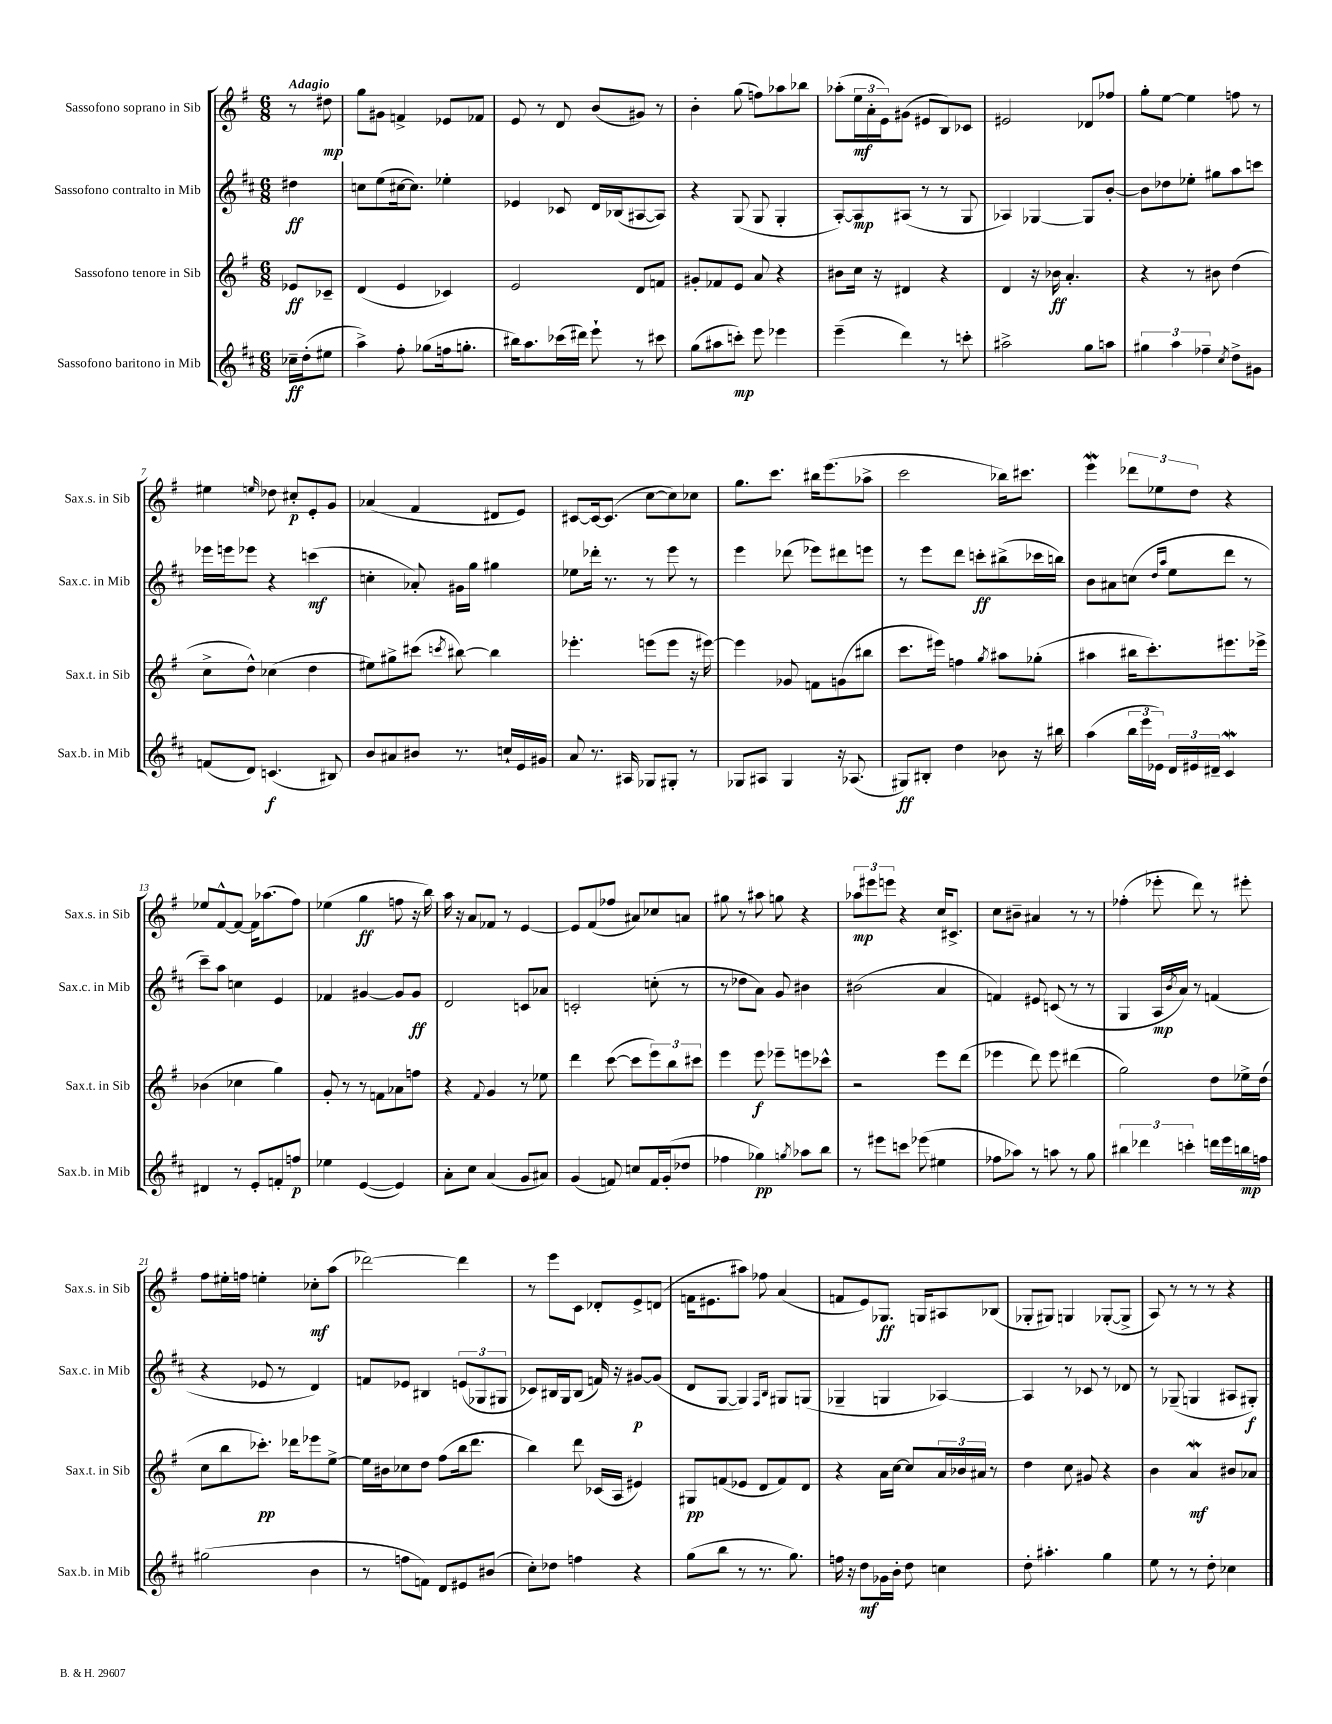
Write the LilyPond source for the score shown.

<<
\new StaffGroup <<
\new Staff = "s0" \with { instrumentName = "Sassofono soprano in Sib" shortInstrumentName = "Sax.s. in Sib" } {
    \clef treble \key g \major \numericTimeSignature \time 6/8 \partial 4 \tempo "Adagio"
    r8 dis''8\mp |
    g''8 gis'8 f'4-> ees'8 fes'8 |
    e'8 r8 d'8 b'8( gis'8) r8 |
    b'4-. g''8( f''8) aes''8 bes''8 |
    aes''8-.( \tuplet 3/2 { e''16\mf a'16-. e'16) } gis'8( eis'8 b8) ces'8 |
    eis'2 des'8 fes''8 |
    g''8-. e''8~ e''4 f''8 r8 |
    eis''4 \grace { e''16 } des''8 cis''8-.\p e'8-. g'8 |
    aes'4( fis'4 dis'8 e'8) |
    cis'8~ cis'16~ cis'8.( c''8~ c''8) ces''8 |
    g''8. c'''8. bis''16 e'''8.( aes''8-> |
    c'''2 bes''16) cis'''8. |
    e'''4\mordent \tuplet 3/2 { des'''8 ees''8 d''8 } r4 |
    ees''8 fis'8~-^ fis'8~ fis'16 aes''8.( fis''8) |
    ees''4( g''4\ff f''8 r16 b''16) |
    a''16 r16 a'8 fes'8 r8 e'4~ |
    e'8 fis'8( fes''8 ais'8) ces''8 a'8 |
    gis''8 r8 ais''8 g''8 r4 |
    \tuplet 3/2 { aes''8\mp eis'''8 e'''8 } r4 c''16 cis'8.-> |
    c''8 bis'8-- ais'4 r8 r8 |
    fes''4-.( ees'''8-. d'''8) r8 eis'''8-. |
    fis''8 eis''16-. f''16 e''4-. ces''8-.\mf a''8( |
    des'''2~) des'''4 |
    r8 e'''8 c'8 des'8-. e'8-> d'8( |
    f'16 eis'8. ais''8) fes''8 a'4( |
    f'8 e'8) ges8.\ff g16 ais8 bes8( |
    ges8-. gis8) g4 ges8~-.( ges8-> |
    a8) r8 r8 r8 r4 \bar "|." |
}
\new Staff = "s1" \with { instrumentName = "Sassofono contralto in Mib" shortInstrumentName = "Sax.c. in Mib" } {
    \clef treble \key d \major \numericTimeSignature \time 6/8 \partial 4
    dis''4\ff |
    c''8 e''8( cis''16~ cis''8.) ees''4-. |
    ees'4 ces'8 d'16 bes16( ais8~ ais8) |
    r4 g8( g8 g4-. |
    a8~-.) a8\mp ais8( r8 r8 g8 |
    aes4) ges4~ ges8 b'8~-. |
    b'8 des''8 ees''8-. gis''8 a''8 c'''8 |
    ees'''16 e'''16 ees'''8 r4 c'''4\mf( |
    c''4-. aes'8-.) gis'16 g''16 gis''4 |
    ees''8 des'''16-. r8. r8 e'''8 r8 |
    e'''4 des'''8( ees'''8) dis'''8 e'''8 |
    r8 e'''8 d'''8 c'''8-.\ff bis''8->( ces'''16 b''16) |
    b'8 ais'8 c''8( \grace { d''16 a''16 } e''8 d'''8 r8 |
    cis'''8--) a''8 c''4 e'4 |
    fes'4 gis'4~ gis'8 gis'8\ff |
    d'2 c'8 aes'8 |
    c'2-. c''8-.( r8 |
    r8 des''8 a'8) g'8 bis'4 |
    bis'2( a'4 |
    f'4) eis'8 c'8( r8 r8 |
    g4 a16\mp \acciaccatura { b'8 } a'16) r8 f'4( |
    r4 ees'8 r8 d'4) |
    f'8 ees'8 bis4 \tuplet 3/2 { e'8( ges8 gis8 } |
    ces'8) bis16 g16 bis8( f'16) r16 gis'8~\p gis'8( |
    d'8 g8~ g4) \grace { fis16 b16 } gis8 g8( |
    ges4-- g4 aes4~) |
    aes4 r8 ces'8 r8 des'8 |
    r8 ges8--( g4 ais8 gis8-.\f) \bar "|." |
}
\new Staff = "s2" \with { instrumentName = "Sassofono tenore in Sib" shortInstrumentName = "Sax.t. in Sib" } {
    \clef treble \key g \major \numericTimeSignature \time 6/8 \partial 4
    ees'8\ff ces'8-- |
    d'4( e'4 ces'4) |
    e'2 d'8 f'8 |
    gis'8-. fes'8 e'8 a'8 r4 |
    bis'8 c''16 r16 dis'4 r4 |
    d'4 r16 bes'16\ff a'4.-. |
    r4 r8 bis'8 d''4( |
    c''8-> d''8-^) ces''4( d''4 |
    eis''8) gis''8-> cis'''8( \acciaccatura { c'''8 } bis''8~) bis''4 |
    ees'''4.-. e'''8( e'''8 r16 eis'''16~) |
    eis'''4 ges'8 f'8 g'8( bis''8 |
    c'''8. eis'''16) f''4 \acciaccatura { g''8 } ais''8 ges''8-.( |
    ais''4 bis''16 c'''8.-.) eis'''8. ees'''16-> |
    bes'4( ces''4 g''4) |
    g'8-. r8 r8 f'8 aes'8 f''8 |
    r4 \appoggiatura { fis'8 } g'4 r8 ees''8 |
    d'''4 c'''8~( c'''8 \tuplet 3/2 { e'''8) b''8 cis'''8 } |
    e'''4 e'''8\f ees'''8-- e'''8 ces'''8-^ |
    r2 e'''8 d'''8( |
    ees'''4 d'''8) ees'''8 dis'''4( |
    g''2) d''8 ees''16-> d''16( |
    c''8 b''8 ces'''8.-.\pp) des'''16 ees'''8 e''8~-> |
    e''16 bis'16 ces''8 d''8 fis''8( b''16 d'''8. |
    b''4) d'''8 ces'16( a16 eis'4) |
    gis8\pp f'8( ees'8 d'8 f'8) d'8 |
    r4 a'16 c''16~ c''8 \tuplet 3/2 { a'16 bes'16 ais'16 } r8 |
    d''4 c''8 gis'8 r4 |
    b'4 a'4\mordent\mf bis'8 aes'8 \bar "|." |
}
\new Staff = "s3" \with { instrumentName = "Sassofono baritono in Mib" shortInstrumentName = "Sax.b. in Mib" } {
    \clef treble \key d \major \numericTimeSignature \time 6/8 \partial 4
    ces''16--\ff d''16-.( eis''8 |
    a''4->) fis''8-. ges''8( f''16 g''8.-. |
    bis''16) a''8. ces'''16( dis'''16) e'''8-! r8 cis'''8 |
    g''8( ais''8 c'''8-.\mp) e'''8 ees'''4 |
    e'''4--( d'''4) r8 c'''8-. |
    ais''2-> g''8 a''8 |
    \tuplet 3/2 { gis''4 a''4 fes''4-- } \acciaccatura { cis''8 } d''8-> gis'8 |
    f'8( d'8) c'4.\f( bis8) |
    b'8 ais'8 bis'8 r8. c''16-! e'16 gis'16 |
    a'8 r8. ais16 ges8 gis8-. r8 |
    ges8 ais8 ges4 r16 aes8.( |
    gis8\ff) bis8-. d''4 bes'8 r16 bis''16 |
    a''4( \tuplet 3/2 { b''16 e'''16 ees'16) } \tuplet 3/2 { d'16 eis'16 dis'16-- } cis'4\mordent |
    dis'4 r8 e'8-. f'8-. f''8\p |
    ees''4 e'4~( e'4) |
    a'8-. cis''8 a'4( g'8 ais'8) |
    g'4( f'8) c''8 f'16 g'16-.( des''8 |
    fes''4 ges''4\pp) \acciaccatura { g''8 } aes''8 b''8 |
    r8 eis'''8 c'''8 ees'''8( eis''4 |
    fes''8 aes''8) r8 a''8 r8 g''8 |
    \tuplet 3/2 { bis''4 des'''4 c'''4-. } d'''16 e'''16 b''16\mp f''16 |
    gis''2( b'4 |
    r8 f''8 f'8) d'8 eis'8 bis'8( |
    cis''8-.) des''8 f''4 r4 |
    g''8( b''8 r8 r8. g''8.) |
    f''16 r16 d''8\mf ges'16 b'16-. d''8 c''4 |
    d''8-. ais''4.-. g''4 |
    e''8 r8 r8 d''8-. ces''4 \bar "|." |
}
>>
>>
